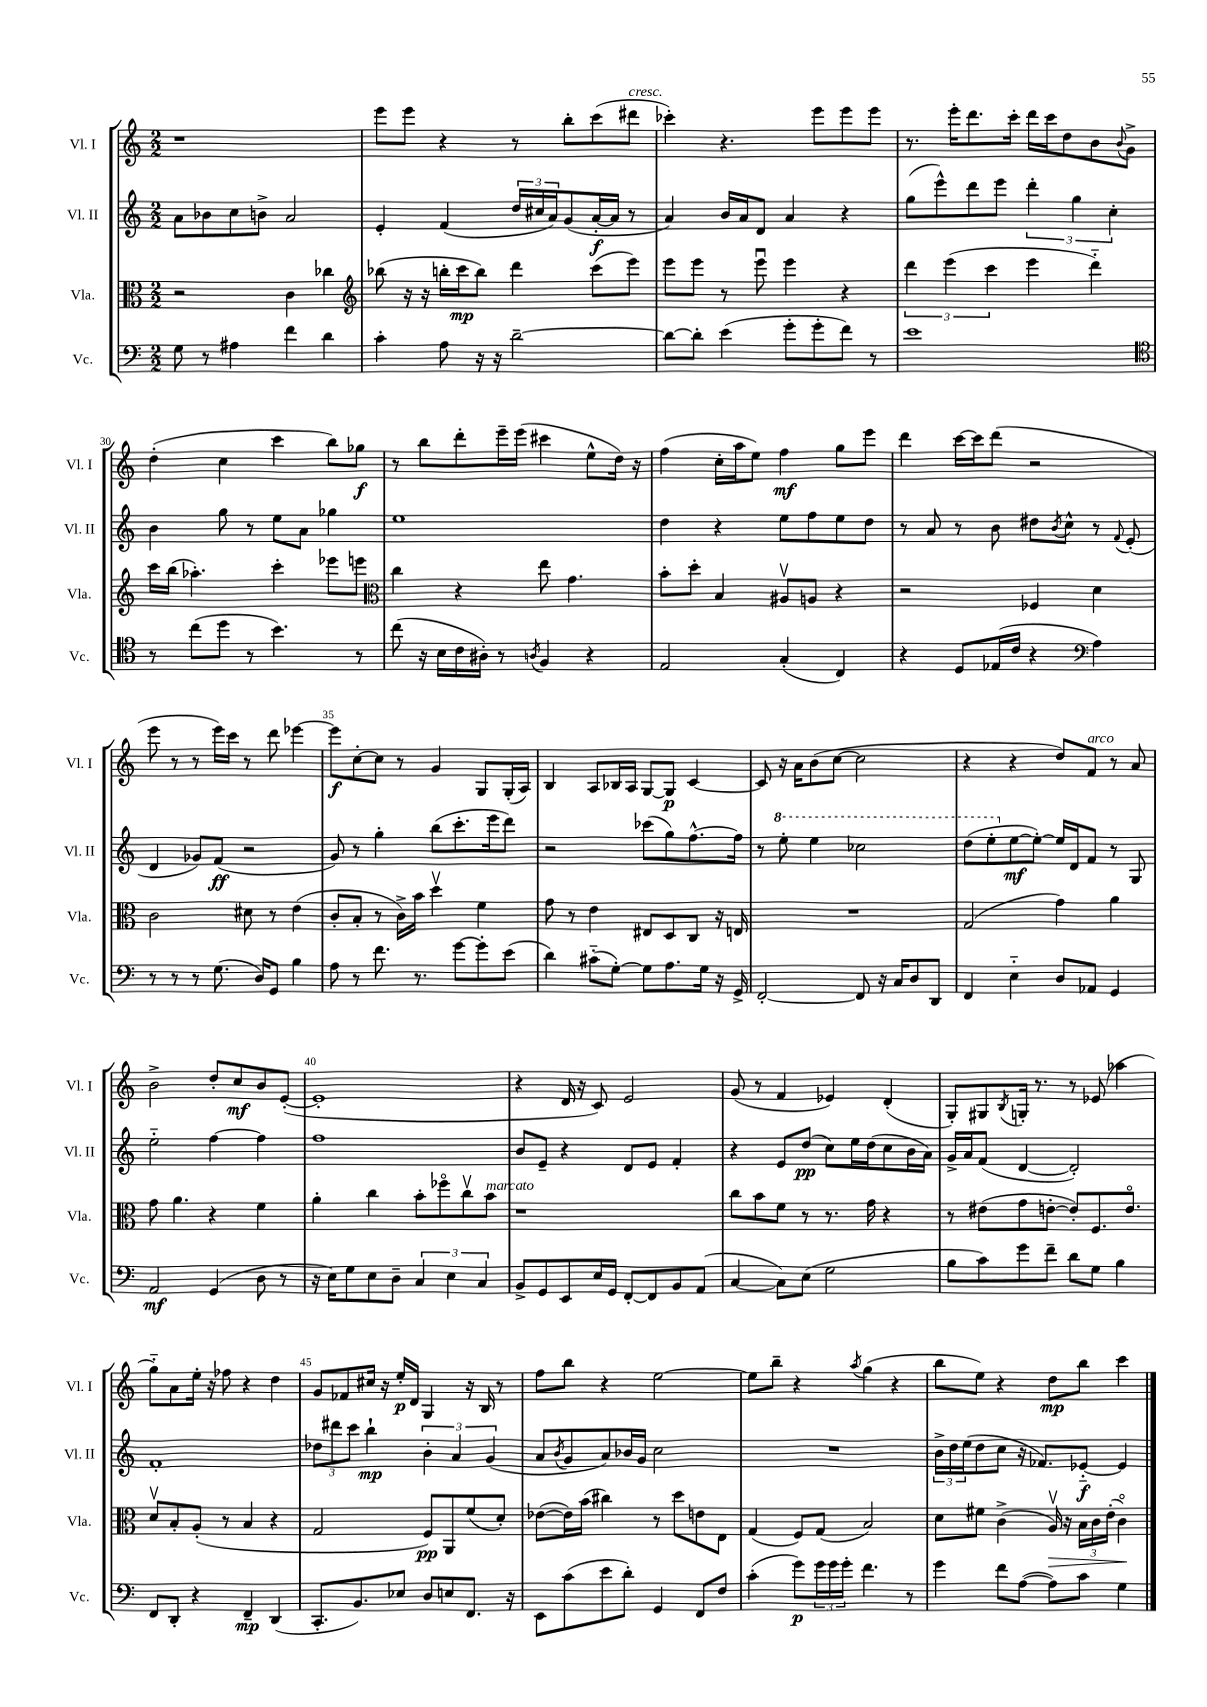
<<
\new StaffGroup <<
\new Staff = "s0" \with { instrumentName = "Vl. I" shortInstrumentName = "Vl. I" } {
    \clef treble \key c \major \numericTimeSignature \time 2/2
    r1 |
    e'''8 e'''8 r4 r8 b''8-. c'''8( dis'''8^\markup { \italic "cresc." } |
    ces'''4-.) r4. e'''8 e'''8 e'''8 |
    r8. e'''16-. d'''8. c'''16-. d'''16 c'''16 d''8 b'8 \appoggiatura { b'8 } g'8-> |
    d''4-.( c''4 c'''4 b''8) ges''8\f |
    r8 b''8 d'''8-. e'''16-- e'''16( cis'''4 e''8-^ d''16) r16 |
    f''4( c''16-. a''16 e''8) f''4\mf g''8 e'''8 |
    d'''4 c'''16~ c'''16 d'''8( r2 |
    e'''8 r8 r8 e'''16) c'''16 r8 d'''8 ees'''4~ |
    ees'''8\f c''8~-. c''8 r8 g'4 g8 g16-.( a16) |
    b4 a8 bes16 a16 g8~ g8\p c'4~ |
    c'8 r16 a'16 b'8( c''8~ c''2 |
    r4 r4 d''8) f'8^\markup { \italic "arco" } r8 a'8 |
    b'2-> d''8-. c''8\mf b'8 e'8~-.( |
    e'1-. |
    r4 d'16 r16 c'8) e'2 |
    g'8( r8 f'4 ees'4) d'4-.( |
    g8-.) gis8 \acciaccatura { b8 } g16-. r8. r8 ees'8( aes''4 |
    g''8-_) a'8 e''16-. r16 fes''8 r4 d''4 |
    g'8 fes'8 cis''16 r16 e''16-.\p d'16 g4 r16 b16 r8 |
    f''8 b''8 r4 e''2~ |
    e''8 b''8-- r4 \acciaccatura { a''8 } g''4( r4 |
    b''8 e''8) r4 d''8\mp b''8 c'''4 \bar "|." |
}
\new Staff = "s1" \with { instrumentName = "Vl. II" shortInstrumentName = "Vl. II" } {
    \clef treble \key c \major \numericTimeSignature \time 2/2
    a'8 bes'8 c''8 b'8-> a'2 |
    e'4-. f'4( \tuplet 3/2 { d''16 cis''16 a'16) } g'8( a'16~-.\f a'16 r8 |
    a'4) b'16 a'16 d'8 a'4 r4 |
    g''8( e'''8-^) d'''8 e'''8 \tuplet 3/2 { d'''4-. g''4 c''4-. } |
    b'4 g''8 r8 e''8 a'8 ges''4 |
    e''1 |
    d''4 r4 e''8 f''8 e''8 d''8 |
    r8 a'8 r8 b'8 dis''8 \acciaccatura { b'8 } c''8-^ r8 \appoggiatura { f'8 } e'8-.( |
    d'4 ges'8) f'8\ff( r2 |
    g'8) r8 g''4-. b''8( c'''8.-. e'''16 d'''8) |
    r2 ces'''8( g''8) f''8.~-^ f''16 |
    r8 \ottava #1 e'''8-. e'''4 ces'''2 |
    d'''8( e'''8-. \ottava #0 e''8~\mf e''8~-.) e''16 d'16 f'8 r8 g8 |
    e''2-_ f''4~ f''4 |
    f''1 |
    b'8 e'8-- r4 d'8 e'8 f'4-. |
    r4 e'8 d''8\pp( c''8) e''16 d''16( c''8 b'16 a'16) |
    g'16-> a'16 f'8( d'4~ d'2-.) |
    f'1-. |
    \tuplet 3/2 { des''8 dis'''8 c'''8 } b''4-!\mp \tuplet 3/2 { b'4-. a'4 g'4( } |
    a'8 \acciaccatura { b'8 } g'8 a'8) bes'16 g'16 c''2 |
    R1 |
    \tuplet 3/2 { b'16-> d''16 e''16( } d''8 c''8 r16 fes'8.) ees'8~-_\f ees'4 \bar "|." |
}
\new Staff = "s2" \with { instrumentName = "Vla." shortInstrumentName = "Vla." } {
    \clef alto \key c \major \numericTimeSignature \time 2/2
    r2 c'4 ces''4 |
    \clef treble bes''8( r16 r16 b''16-. c'''16\mp b''8) d'''4 c'''8( e'''8) |
    e'''8 e'''8 r8 e'''8\downbow e'''4 r4 |
    \tuplet 3/2 { d'''4 e'''4( c'''4 } e'''4 d'''4-_) |
    c'''16 b''16( aes''4.-.) c'''4-. ees'''8 e'''8 |
    \clef alto c''4 r4 e''8 g'4. |
    b'8-. d''8-. b4 ais8\upbow a8 r4 |
    r2 fes4 d'4 |
    c'2 dis'8 r8 e'4( |
    c'8-. b8-. r8 c'16->) b'16 d''4\upbow f'4 |
    g'8 r8 e'4 eis8 d8 c8 r16 e16 |
    R1 |
    g2( g'4) a'4 |
    g'8 a'4. r4 f'4 |
    a'4-. c''4 b'8-. fes''8\flageolet c''8\upbow b'8^\markup { \italic "marcato" } |
    r1 |
    c''8 b'8 f'8 r8 r8. g'16 r4 |
    r8 eis'8( g'8 e'8~-. e'8-.) f8. e'8.\flageolet |
    d'8\upbow b8-. a8-.( r8 b4 r4 |
    g2 f8\pp) a,8 f'8( d'8-.) |
    ees'8~( ees'16) b'16( cis''4) r8 d''8 e'8 e8 |
    g4( f8) g8( b2) |
    d'8 fis'8 c'4->( a16\upbow\>) r16 \tuplet 3/2 { b16 c'16 e'16-.( } c'4\flageolet\!) \bar "|." |
}
\new Staff = "s3" \with { instrumentName = "Vc." shortInstrumentName = "Vc." } {
    \clef bass \key c \major \numericTimeSignature \time 2/2
    g8 r8 ais4 f'4 d'4 |
    c'4-. a8 r16 r16 d'2~-- |
    d'8~ d'8-. e'4( g'8-. g'8-. f'8) r8 |
    e'1 |
    \clef tenor r8 c''8( d''8 r8 b'4.) r8 |
    c''8( r16 b16 c'16 ais16-.) r8 \acciaccatura { a8 } f4 r4 |
    e2 g4-.( c4) |
    r4 d8 ees16( c'16 r4 \clef bass a4) |
    r8 r8 r8 g8.( d16) g,8 b4 |
    a8 r8 f'8. r8. g'8~ g'8-. e'8( |
    d'4) cis'8-_( g8~-.) g8 a8. g16 r16 g,16-> |
    f,2~-. f,8 r16 c16 d8 d,8 |
    f,4 e4-_ d8 aes,8 g,4 |
    a,2\mf g,4( d8 r8 |
    r16 e16) g8 e8 d8-- \tuplet 3/2 { c4 e4 c4 } |
    b,8-> g,8 e,8 e16 g,16 f,8~-. f,8 b,8 a,8( |
    c4~ c8) e8( g2 |
    b8 c'8) g'8 f'8-- d'8 g8 b4 |
    f,8 d,8-. r4 f,4--\mp d,4( |
    c,8.-. b,8.) ees8 d8 e8 f,8. r16 |
    e,8 c'8( e'8 d'8-.) g,4 f,8 f8 |
    c'4-.( g'8\p) \tuplet 3/2 { g'16 g'16 g'16-. } f'4. r8 |
    g'4 f'8 a8~( a8) c'8 g4 \bar "|." |
}
>>
>>
\layout { \context { \Score currentBarNumber = #26 \override BarNumber.break-visibility = ##(#f #t #t) barNumberVisibility = #(every-nth-bar-number-visible 5) } }
